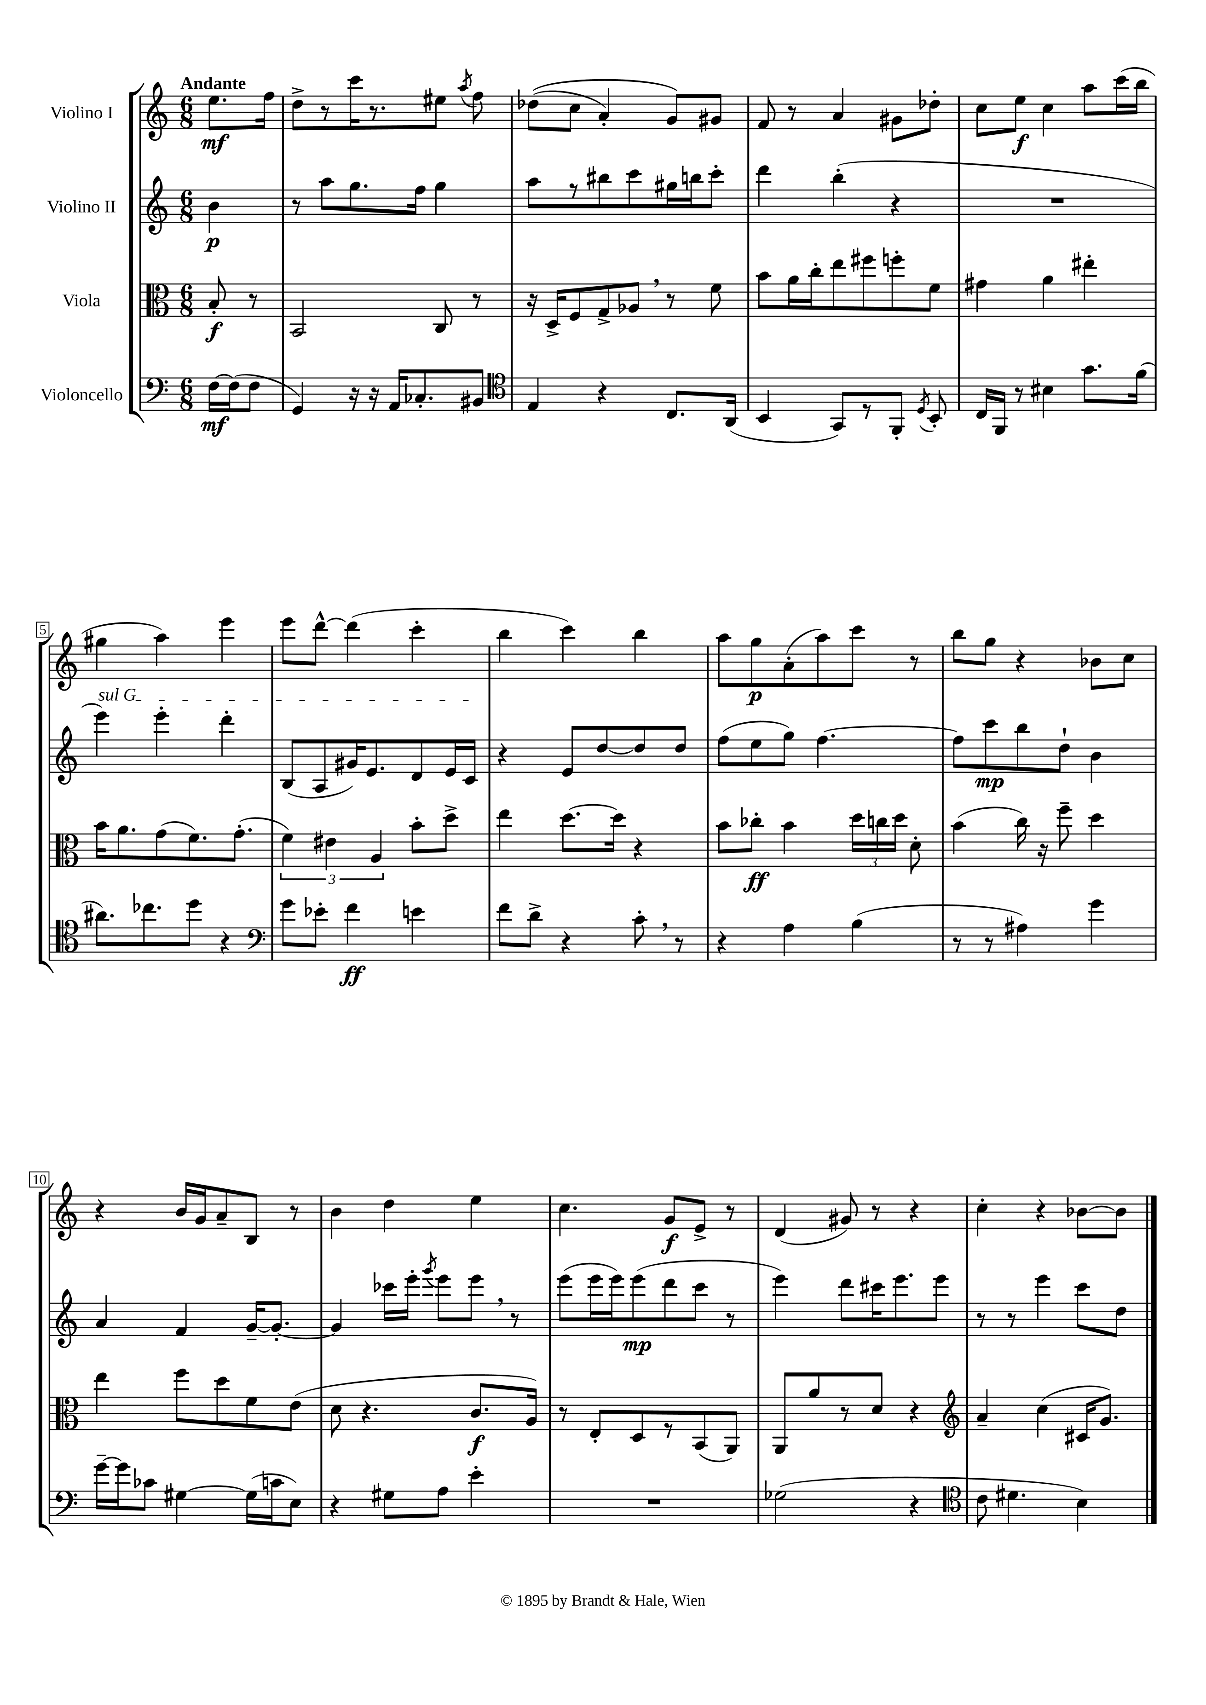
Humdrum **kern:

**kern	**dynam	**kern	**dynam	**kern	**dynam	**kern	**dynam
*part4	*part4	*part3	*part3	*part2	*part2	*part1	*part1
*staff4	*staff4	*staff3	*staff3	*staff2	*staff2	*staff1	*staff1
*I"Violoncello	*	*I"Viola	*	*I"Violino II	*	*I"Violino I	*
*clefF4	*	*clefC3	*	*clefG2	*	*clefG2	*
*k[]	*	*k[]	*	*k[]	*	*k[]	*
*M6/8	*	*M6/8	*	*M6/8	*	*M6/8	*
=	=	=	=	=	=	=	=
!	!	!	!	!	!	!LO:TX:a:B:t=Andante	!
[16F\LL	mf	8B'/	f	4b\	p	8.ee\L	mf
(16F\J]	.	.	.	.	.	.	.
8F\J	.	8r	.	.	.	.	.
.	.	.	.	.	.	16ff\Jk	.
=1	=1	=1	=1	=1	=1	=1	=1
4GG/)	.	2BB/	.	8r	.	8dd^\L	.
.	.	.	.	8aa\L	.	8r	.
16r	.	.	.	8.gg\	.	16ccc\K	.
16r	.	.	.	.	.	8.r	.
16AA/KL	.	.	.	.	.	.	.
8.C-X'/	.	.	.	16ff\Jk	.	.	.
.	.	8C/	.	4gg\	.	8ee#X\J	.
.	.	.	.	.	.	8qaa/	.
8BB#X/J	.	8r	.	.	.	8ff\	.
=2	=2	=2	=2	=2	=2	=2	=2
*clefC4	*	*	*	*	*	*	*
4E/	.	16r	.	8aa\L	.	((8dd-X\L	.
.	.	16D^/KL	.	.	.	.	.
.	.	8F/	.	8r	.	8cc\J	.
4r	.	8G^/	.	8bb#X\	.	4a'/)	.
.	.	8A-X,/J	.	8ccc\	.	.	.
8.C/L	.	8r	.	16gg#X\L	.	8g/L)	.
.	.	.	.	16bbn\J	.	.	.
.	.	8f\	.	8ccc'\J	.	8g#X/J	.
(16AA/Jk	.	.	.	.	.	.	.
=3	=3	=3	=3	=3	=3	=3	=3
4BB/	.	8b\L	.	4ddd\	.	8f/	.
.	.	16a\L	.	.	.	8r	.
.	.	16cc'\J	.	.	.	.	.
8GG/L)	.	8ee\	.	(4bb'\	.	4a/	.
8r	.	8ff#X\	.	.	.	.	.
8FF'/J	.	8ffn'\	.	4r	.	8g#X\L	.
8qD/	.	.	.	.	.	.	.
8BB'/	.	8f\J	.	.	.	8dd-X'\J	.
=4	=4	=4	=4	=4	=4	=4	=4
16C/LL	.	4g#X\	.	2.r	.	8cc\L	.
16FF/JJ	.	.	.	.	.	.	.
8r	.	.	.	.	.	8ee\J	f
4B#X\	.	4a\	.	.	.	4cc\	.
8.g\L	.	4ee#X'\	.	.	.	8aa\L	.
.	.	.	.	.	.	(16ccc\L	.
(16f\Jk	.	.	.	.	.	16bb\JJ	.
!!LO:LB:g=z
=5	=5	=5	=5	=5	=5	=5	=5
!	!	!	!	!LO:TX:a:i:t=sul G	!	!	!
8.a#X\L)	.	16b\KL	.	4eee\)	.	4gg#X\	.
.	.	8.a\	.	.	.	.	.
8.cc-X\	.	.	.	.	.	.	.
.	.	(8g\	.	4eee'\	.	4aa\)	.
8dd\J	.	8.f\)	.	.	.	.	.
4r	.	.	.	4ddd'\	.	4eee\	.
.	.	(8.g'\J	.	.	.	.	.
=6	=6	=6	=6	=6	=6	=6	=6
*clefF4	*	*	*	*	*	*	*
8g\L	.	6f\)	.	(8B/L	.	8eee\L	.
8e-X'\J	.	.	.	8A/	.	[8ddd^^\J	.
.	.	6e#X\	.	.	.	.	.
4f\	ff	.	.	16g#X/K)	.	(4ddd\]	.
.	.	.	.	8.e/	.	.	.
.	.	6A/	.	.	.	.	.
4en\	.	8b'\L	.	8d/	.	4ccc'\	.
.	.	8dd^\J	.	16e/L	.	.	.
.	.	.	.	16c/JJ	.	.	.
=7	=7	=7	=7	=7	=7	=7	=7
8f\L	.	4ee\	.	4r	.	4bb\	.
8d^\J	.	.	.	.	.	.	.
4r	.	[8.dd\L	.	8e/L	.	4ccc\)	.
.	.	.	.	[8dd/	.	.	.
.	.	16dd\Jk]	.	.	.	.	.
8c',\	.	4r	.	8dd/]	.	4bb\	.
8r	.	.	.	8dd/J	.	.	.
=8	=8	=8	=8	=8	=8	=8	=8
4r	.	8b\L	.	(8ff\L	.	8aa\L	.
.	.	8cc-X'\J	ff	8ee\	.	8gg\	p
4A\	.	4b\	.	8gg\J)	.	(8a'\	.
.	.	.	.	[4.ff\	.	8aa\)	.
(4B\	.	24dd\LL	.	.	.	8ccc\J	.
.	.	24ccn\	.	.	.	.	.
.	.	24dd\JJ	.	.	.	.	.
.	.	8d'\	.	.	.	8r	.
=9	=9	=9	=9	=9	=9	=9	=9
8r	.	(4b\	.	8ff\L]	.	8bb\L	.
8r	.	.	.	8ccc\	mp	8gg\J	.
4A#X\)	.	16cc\)	.	8bb\	.	4r	.
.	.	16r	.	.	.	.	.
.	.	8ff~\	.	8dd`\J	.	.	.
4g\	.	4dd\	.	4b\	.	8b-X\L	.
.	.	.	.	.	.	8cc\J	.
!!LO:LB:g=z
=10	=10	=10	=10	=10	=10	=10	=10
[16g~\LL	.	4ee\	.	4a/	.	4r	.
16g\J]	.	.	.	.	.	.	.
8c-X\J	.	.	.	.	.	.	.
[4G#X\	.	8ff\L	.	4f/	.	16b/LL	.
.	.	.	.	.	.	16g/J	.
.	.	8dd\	.	.	.	8a~/	.
(16G#\LL]	.	8f\	.	[16g~/KL	.	8B/J	.
16cn\J	.	.	.	8.g'/J_	.	.	.
8E\J)	.	(8e\J	.	.	.	8r	.
=11	=11	=11	=11	=11	=11	=11	=11
4r	.	8d\	.	4g/]	.	4b\	.
.	.	4.r	.	.	.	.	.
8G#X\L	.	.	.	16ccc-X\LL	.	4dd\	.
.	.	.	.	16eee'\JJ	.	.	.
.	.	.	.	8qggg/	.	.	.
8A\J	.	.	.	8eee\L	.	.	.
4e'\	.	8.c/L	f	8eee,\J	.	4ee\	.
.	.	.	.	8r	.	.	.
.	.	16A/Jk)	.	.	.	.	.
=12	=12	=12	=12	=12	=12	=12	=12
2.r	.	8r	.	(8eee\L	.	4.cc\	.
.	.	8E'/L	.	16eee\L	.	.	.
.	.	.	.	16eee\J)	.	.	.
.	.	8D/	.	(8eee\	mp	.	.
.	.	8r	.	8ddd\	.	8g/L	f
.	.	(8BB/	.	8ccc\J	.	8e^/J	.
.	.	8AA/J)	.	8r	.	8r	.
=13	=13	=13	=13	=13	=13	=13	=13
(2G-X\	.	8AA/L	.	4eee\)	.	(4d/	.
.	.	8a/	.	.	.	.	.
.	.	8r	.	8ddd\L	.	8g#X/)	.
.	.	8d/J	.	16ccc#X\K	.	8r	.
.	.	.	.	8.eee\	.	.	.
4r	.	4r	.	.	.	4r	.
.	.	.	.	8eee\J	.	.	.
=14	=14	=14	=14	=14	=14	=14	=14
*clefC4	*	*clefG2	*	*	*	*	*
8c\	.	4a~/	.	8r	.	4cc'\	.
4.d#X\	.	.	.	8r	.	.	.
.	.	(4cc\	.	4eee\	.	4r	.
4B\)	.	16c#X/KL	.	8ccc\L	.	[8b-X\L	.
.	.	8.g/J)	.	.	.	.	.
.	.	.	.	8dd\J	.	8b-\J]	.
==	==	==	==	==	==	==	==
*-	*-	*-	*-	*-	*-	*-	*-
